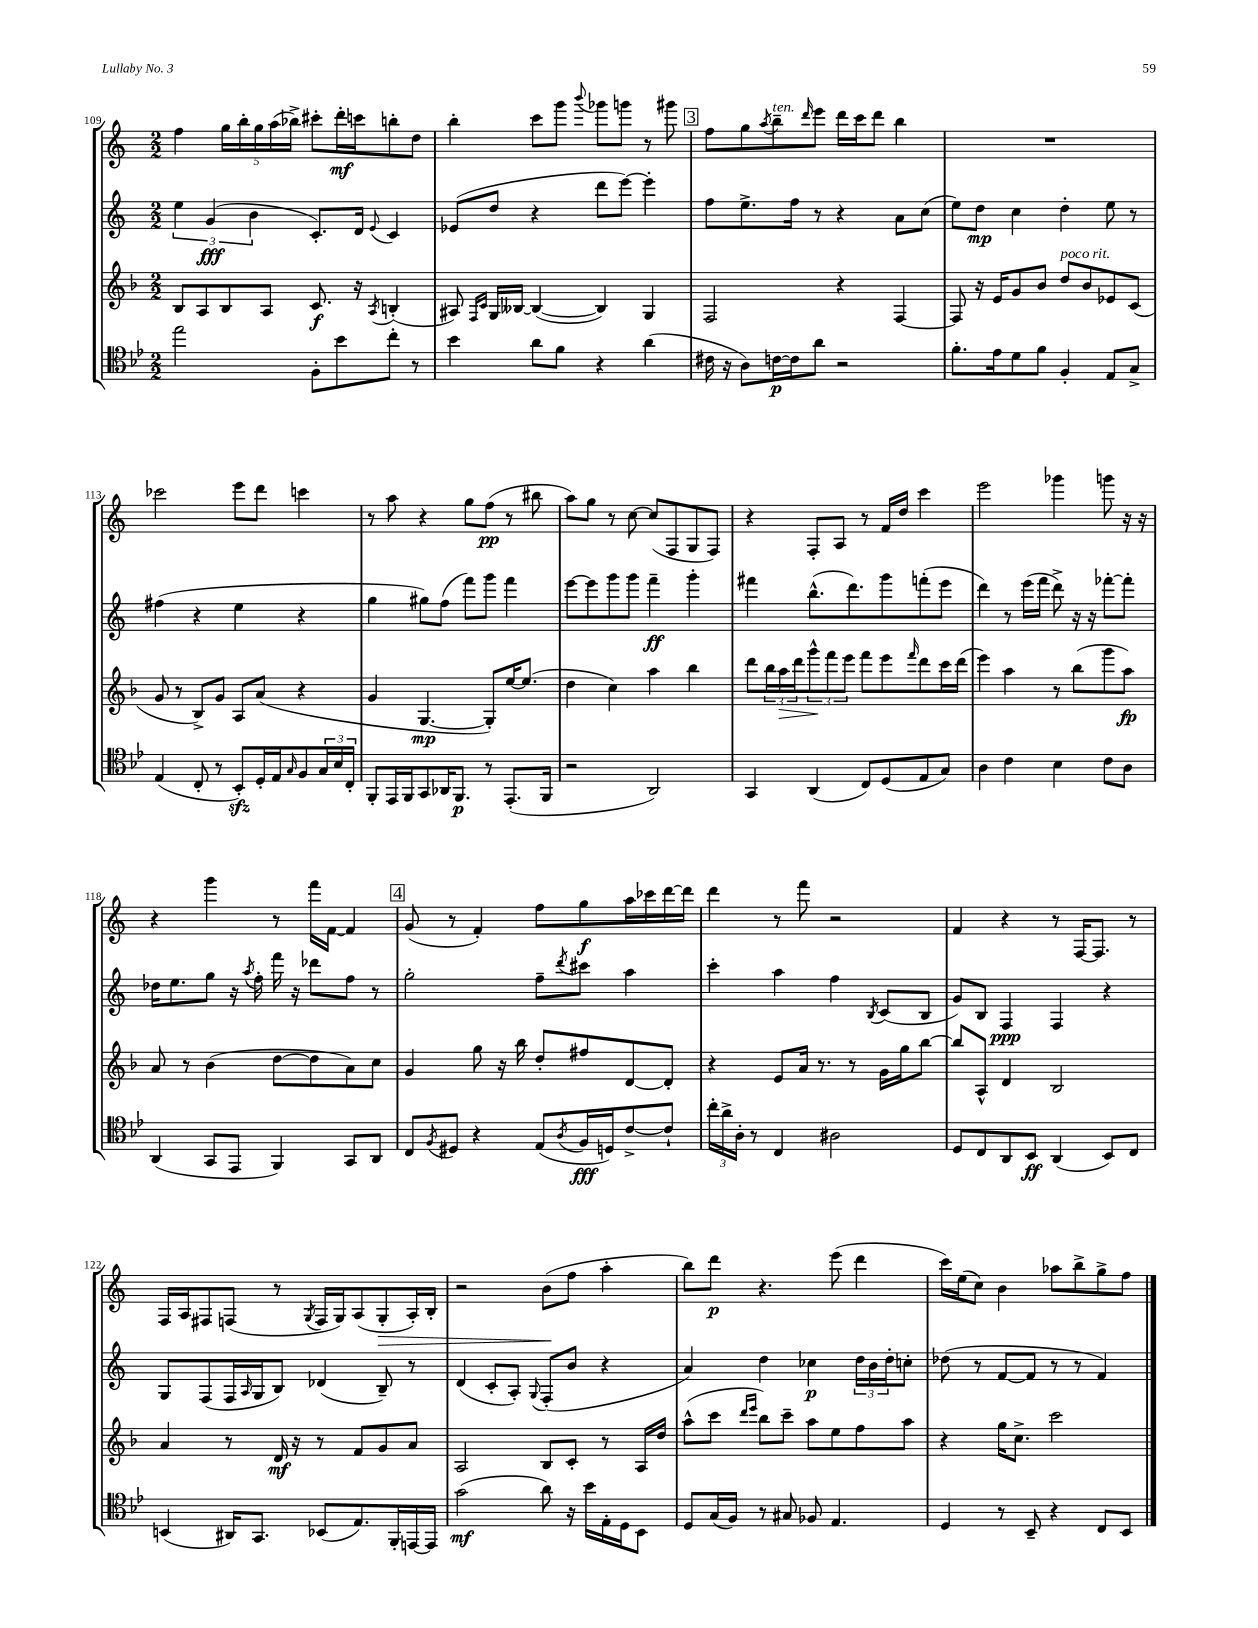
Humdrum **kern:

**kern	**dynam	**kern	**dynam	**kern	**dynam	**kern	**dynam
*part4	*part4	*part3	*part3	*part2	*part2	*part1	*part1
*staff4	*staff4	*staff3	*staff3	*staff2	*staff2	*staff1	*staff1
*clefC4	*	*clefG2	*	*clefG2	*	*clefG2	*
*k[b-e-]	*	*k[b-]	*	*k[]	*	*k[]	*
*M2/2	*	*M2/2	*	*M2/2	*	*M2/2	*
=109	=109	=109	=109	=109	=109	=109	=109
2ee-\	.	8B-/L	.	6ee\	.	4ff\	.
.	.	8A/	.	.	.	.	.
.	.	.	.	(6g/	fff	.	.
.	.	8B-/	.	.	.	20gg\LL	.
.	.	.	.	.	.	20bb'\	.
.	.	.	.	6b\	.	.	.
.	.	.	.	.	.	20gg\	.
.	.	8A/J	.	.	.	.	.
.	.	.	.	.	.	(20aa\	.
.	.	.	.	.	.	20bb-X^\JJ)	.
8F'\L	.	8.c/	f	8.c'/L)	.	8ccc#X'\L	.
8b-\	.	.	.	.	.	16ddd'\L	mf
.	.	16r	.	16d/Jk	.	16cccn\J	.
.	.	8qA/	.	8qqe/	.	.	.
8cc'\J	.	(4Bn'/	.	4c/	.	8bbn'\	.
8r	.	.	.	.	.	8dd\J	.
=110	=110	=110	=110	=110	=110	=110	=110
4b-\	.	8A#X/)	.	(8e-X/L	.	4bb'\	.
.	.	16qqF/LL	.	.	.	.	.
.	.	16qqc/JJ	.	.	.	.	.
.	.	16G/LL	.	8dd/J	.	.	.
.	.	[16B--X/JJ	.	.	.	.	.
8a\L	.	(4B--/_	.	4r	.	8ccc\L	.
8f\J	.	.	.	.	.	8ggg\J	.
.	.	.	.	.	.	8qqbbb/	.
4r	.	4B--/])	.	8ddd\L	.	8ggg-X\L	.
.	.	.	.	[8eee\J)	.	8gggn\J	.
(4a\	.	4G/	.	4eee'\]	.	8r	.
.	.	.	.	.	.	8ggg#X\	.
!!LO:REH:place=s1:t=3
=111	=111	=111	=111	=111	=111	=111	=111
16c#X\	.	2F/	.	8ff\L	.	8ff\L	.
16r	.	.	.	.	.	.	.
8A\L)	.	.	.	8.ee^\	.	8gg\	.
.	.	.	.	.	.	8qaa/	.
!	!	!	!	!	!	!LO:TX:a:i:t=ten.	!
[16cn\L	p	.	.	.	.	8bb~\	.
16c\J]	.	.	.	16ff\Jk	.	.	.
.	.	.	.	.	.	16qqddd/	.
8a\J	.	.	.	8r	.	8eee\J	.
2r	.	4r	.	4r	.	16ddd\LL	.
.	.	.	.	.	.	16ccc\J	.
.	.	.	.	.	.	8ddd\J	.
.	.	[4F/	.	8a\L	.	4bb\	.
.	.	.	.	(8cc\J	.	.	.
=112	=112	=112	=112	=112	=112	=112	=112
8.f'\L	.	8F/]	.	8ee\L)	.	1r	.
.	.	16r	.	8dd\J	mp	.	.
16e-\k	.	16e/KL	.	.	.	.	.
8d\	.	8g/	.	4cc\	.	.	.
8f\J	.	8b-/J	.	.	.	.	.
!	!	!LO:TX:a:i:t=poco rit.	!	!	!	!	!
4F'/	.	8dd/L	.	4dd'\	.	.	.
.	.	8b-/	.	.	.	.	.
8E-/L	.	8e-X/	.	8ee\	.	.	.
8G^/J	.	(8c/J	.	8r	.	.	.
!!LO:LB:g=z
=113	=113	=113	=113	=113	=113	=113	=113
(4E-/	.	8g/	.	(4ff#X\	.	2ccc-X\	.
.	.	8r	.	.	.	.	.
8C'/	.	8B-^/L)	.	4r	.	.	.
8r	.	8g/J	.	.	.	.	.
8BB-zz'/L)	.	8A/L	.	4ee\	.	8eee\L	.
16D'/L	.	(8a/J	.	.	.	8ddd\J	.
16E-/J	.	.	.	.	.	.	.
16qqG/	.	.	.	.	.	.	.
8F/	.	4r	.	4r	.	4cccn\	.
24G/L	.	.	.	.	.	.	.
24B-/	.	.	.	.	.	.	.
24C'/JJ	.	.	.	.	.	.	.
=114	=114	=114	=114	=114	=114	=114	=114
8FF'/L	.	4g/	.	4gg\	.	8r	.
16EE-/L	.	.	.	.	.	8aa\	.
16FF/J	.	.	.	.	.	.	.
8GG/	.	[4.G/	mp	8gg#X\L)	.	4r	.
16AA-X/K	.	.	.	(8ff\J	.	.	.
8.FF/J	p	.	.	.	.	.	.
.	.	.	.	8fff\L)	.	8gg\L	.
8r	.	8G'/L])	.	8ggg\J	.	(8ff\J	pp
(8.EE-'/L	.	[16ee/K	.	4fff\	.	8r	.
.	.	(8.ee/J]	.	.	.	.	.
.	.	.	.	.	.	8bb#X\	.
16FF/Jk	.	.	.	.	.	.	.
=115	=115	=115	=115	=115	=115	=115	=115
2r	.	4dd\	.	[8eee\L	.	8aa\L)	.
.	.	.	.	8eee\]	.	8gg\J	.
.	.	4cc\)	.	8ggg\	.	8r	.
.	.	.	.	8ggg\J	.	[8cc\	.
2AA/)	.	4aa\	.	4fff~\	ff	(8cc/L]	.
.	.	.	.	.	.	8F/	.
.	.	4bb-\	.	4ggg'\	.	8G/	.
.	.	.	.	.	.	8F/J)	.
=116	=116	=116	=116	=116	=116	=116	=116
4GG/	.	8ddd\L	.	4fff#X\	.	4r	.
.	.	24bb-\L	.	.	.	.	.
!	!	!	!LO:HP:b	!	!	!	!
.	.	24aa\	>	.	.	.	.
.	.	24ddd\J	.	.	.	.	.
(4AA/	.	12ggg^^\	.	(8.bb^^\L	.	8F'/L	.
.	.	12fff\	]	.	.	.	.
.	.	.	.	.	.	8A/J	.
.	.	12eee\J	.	.	.	.	.
.	.	.	.	8.ddd\)	.	.	.
8C/L)	.	8fff\L	.	.	.	8r	.
(8D/	.	8eee\	.	8ggg\	.	16f/LL	.
.	.	.	.	.	.	16dd/JJ	.
.	.	16qqfff/	.	.	.	.	.
8E-/	.	8ddd\	.	(8fffn'\	.	4ccc\	.
8G/J)	.	16ccc\L	.	8eee\J	.	.	.
.	.	(16ddd\JJ	.	.	.	.	.
=117	=117	=117	=117	=117	=117	=117	=117
4A\	.	4eee\)	.	4ddd\)	.	2eee\	.
4c\	.	4aa\	.	8r	.	.	.
.	.	.	.	(16eee\LL	.	.	.
.	.	.	.	16fff\JJ	.	.	.
4B-\	.	8r	.	8ddd^\)	.	4ggg-X\	.
.	.	(8bb-\L	.	16r	.	.	.
.	.	.	.	16r	.	.	.
8c\L	.	8ggg\	.	[8fff-X'\L	.	8gggn\	.
8A\J	.	8aa\J)	fp	8fff-'\J]	.	16r	.
.	.	.	.	.	.	16r	.
!!LO:LB:g=z
=118	=118	=118	=118	=118	=118	=118	=118
(4AA/	.	8a/	.	16dd-X\KL	.	4r	.
.	.	.	.	8.ee\	.	.	.
.	.	8r	.	.	.	.	.
8GG/L	.	(4b-\	.	8gg\J	.	4ggg\	.
8EE-/J	.	.	.	16r	.	.	.
.	.	.	.	8qaa/	.	.	.
.	.	.	.	16ff'\	.	.	.
4FF/)	.	[8dd\L	.	16fff\	.	8r	.
.	.	.	.	16r	.	.	.
.	.	8dd\]	.	8ddd-X\L	.	16fff\LL	.
.	.	.	.	.	.	[16f\JJ	.
8GG/L	.	8a\)	.	8ff\J	.	4f/]	.
8AA/J	.	8cc\J	.	8r	.	.	.
!!LO:REH:place=s1:t=4
=119	=119	=119	=119	=119	=119	=119	=119
8C/L	.	4g/	.	2gg'\	.	(8g/	.
8qF/	.	.	.	.	.	.	.
8D#X/J	.	.	.	.	.	8r	.
4r	.	8gg\	.	.	.	4f'/)	.
.	.	16r	.	.	.	.	.
.	.	16bb-\	.	.	.	.	.
(8E-/L	.	8dd'/L	.	8ff~\L	.	8ff\L	.
8qA/	.	.	.	8qddd/	.	.	.
16F/L	fff	8ff#X/	.	8ccc#X\J	.	8gg\	f
16Dn/J)	.	.	.	.	.	.	.
[8c^/	.	[8d/	.	4aa\	.	16aa\L	.
.	.	.	.	.	.	16ccc-X\	.
8c`/J]	.	8d'/J]	.	.	.	[16ddd\	.
.	.	.	.	.	.	16ddd\JJ]	.
=120	=120	=120	=120	=120	=120	=120	=120
24cc'\LL	.	4r	.	4ccc'\	.	4ddd\	.
24a^\	.	.	.	.	.	.	.
24A'\JJ	.	.	.	.	.	.	.
8r	.	.	.	.	.	.	.
4C/	.	8e/L	.	4aa\	.	8r	.
.	.	16a/Jk	.	.	.	8fff\	.
.	.	8.r	.	.	.	.	.
2A#X\	.	.	.	4ff\	.	2r	.
.	.	8r	.	.	.	.	.
.	.	.	.	8qB/	.	.	.
.	.	16g\LL	.	(8c/L	.	.	.
.	.	16gg\J	.	.	.	.	.
.	.	[8bb-\J	.	8B/J	.	.	.
=121	=121	=121	=121	=121	=121	=121	=121
8D/L	.	8bb-/L]	.	8g/L)	.	4f/	.
8C/	.	8A^^/J	.	8B/J	.	.	.
8AA/	.	4d/	.	4F/	ppp	4r	.
8BB-/J	ff	.	.	.	.	.	.
(4AA/	.	2B-/	.	4F/	.	8r	.
.	.	.	.	.	.	[16F/KL	.
.	.	.	.	.	.	8.F/J]	.
8BB-/L)	.	.	.	4r	.	.	.
8C/J	.	.	.	.	.	8r	.
!!LO:LB:g=z
=122	=122	=122	=122	=122	=122	=122	=122
(4BBn/	.	4a/	.	8G/L	.	16F/LL	.
.	.	.	.	.	.	16A/J	.
.	.	.	.	(8F/	.	8F#X/	.
16AA#X/KL)	.	8r	.	16F/L	.	(8Fn/J	.
.	.	.	.	16qqA/	.	.	.
8.GG/J	.	.	.	16G/J	.	.	.
.	.	16d/	mf	8B/J)	.	8r	.
.	.	16r	.	.	.	.	.
.	.	.	.	.	.	8qG/	.
(8BB-X/L	.	8r	.	(4d-X/	.	16F/LL	.
.	.	.	.	.	.	16G/J)	.
8.E-/)	.	8f/L	.	.	.	(8A/	.
!	!	!	!	!	!	!	!LO:HP:b
.	.	8g/	.	8B~/)	.	8G'/	>
16FF'/L	.	.	.	.	.	.	.
[16EEn/	.	8a/J	.	8r	.	16A'/L)	.
16EE/JJ]	.	.	.	.	.	16B'/JJ	.
=123	=123	=123	=123	=123	=123	=123	=123
(2g\	mf	2A/	.	(4d/	.	2r	.
.	.	.	.	8c'/L	.	.	.
.	.	.	.	8A'/J)	.	.	.
.	.	.	.	8qqG/	.	.	.
8a\)	.	8B-/L	.	(8F'/L	.	(8b\L	.
16r	.	8c'/J	.	8b/J	.	8ff\J	]
16b-\LL	.	.	.	.	.	.	.
16E-'\	.	8r	.	4r	.	4aa'\	.
16D\J	.	.	.	.	.	.	.
8BB-\J	.	16A/LL	.	.	.	.	.
.	.	16dd/JJ	.	.	.	.	.
=124	=124	=124	=124	=124	=124	=124	=124
8D/L	.	(8aa^^\L	.	4a/)	.	8bb\L)	.
(16G/L	.	8ccc\J	.	.	.	8ddd\J	p
16F/JJ)	.	.	.	.	.	.	.
.	.	16qqddd/LL	.	.	.	.	.
.	.	16qqeee/JJ	.	.	.	.	.
8r	.	8bb-\L)	.	4dd\	.	4.r	.
8G#X/	.	8ccc~\J	.	.	.	.	.
8F-X/	.	8aa\L	.	4cc-X\	p	.	.
4.E-/	.	8ee\	.	.	.	(8eee\	.
.	.	8ff\	.	24dd\LL	.	4ddd\	.
.	.	.	.	24b\	.	.	.
.	.	.	.	24dd'\J	.	.	.
.	.	8aa\J	.	8ccn'\J	.	.	.
=125	=125	=125	=125	=125	=125	=125	=125
4D/	.	4r	.	(8dd-X\	.	16ccc\LL)	.
.	.	.	.	.	.	(16ee\J	.
.	.	.	.	8r	.	8cc\J)	.
8r	.	16gg\KL	.	[8f/L	.	4b\	.
.	.	8.cc^\J	.	.	.	.	.
8BB-~/	.	.	.	8f/J]	.	.	.
4r	.	2ccc\	.	8r	.	8aa-X\L	.
.	.	.	.	8r	.	8bb^\	.
8C/L	.	.	.	4f/)	.	8gg^\	.
8BB-/J	.	.	.	.	.	8ff\J	.
==	==	==	==	==	==	==	==
*-	*-	*-	*-	*-	*-	*-	*-
